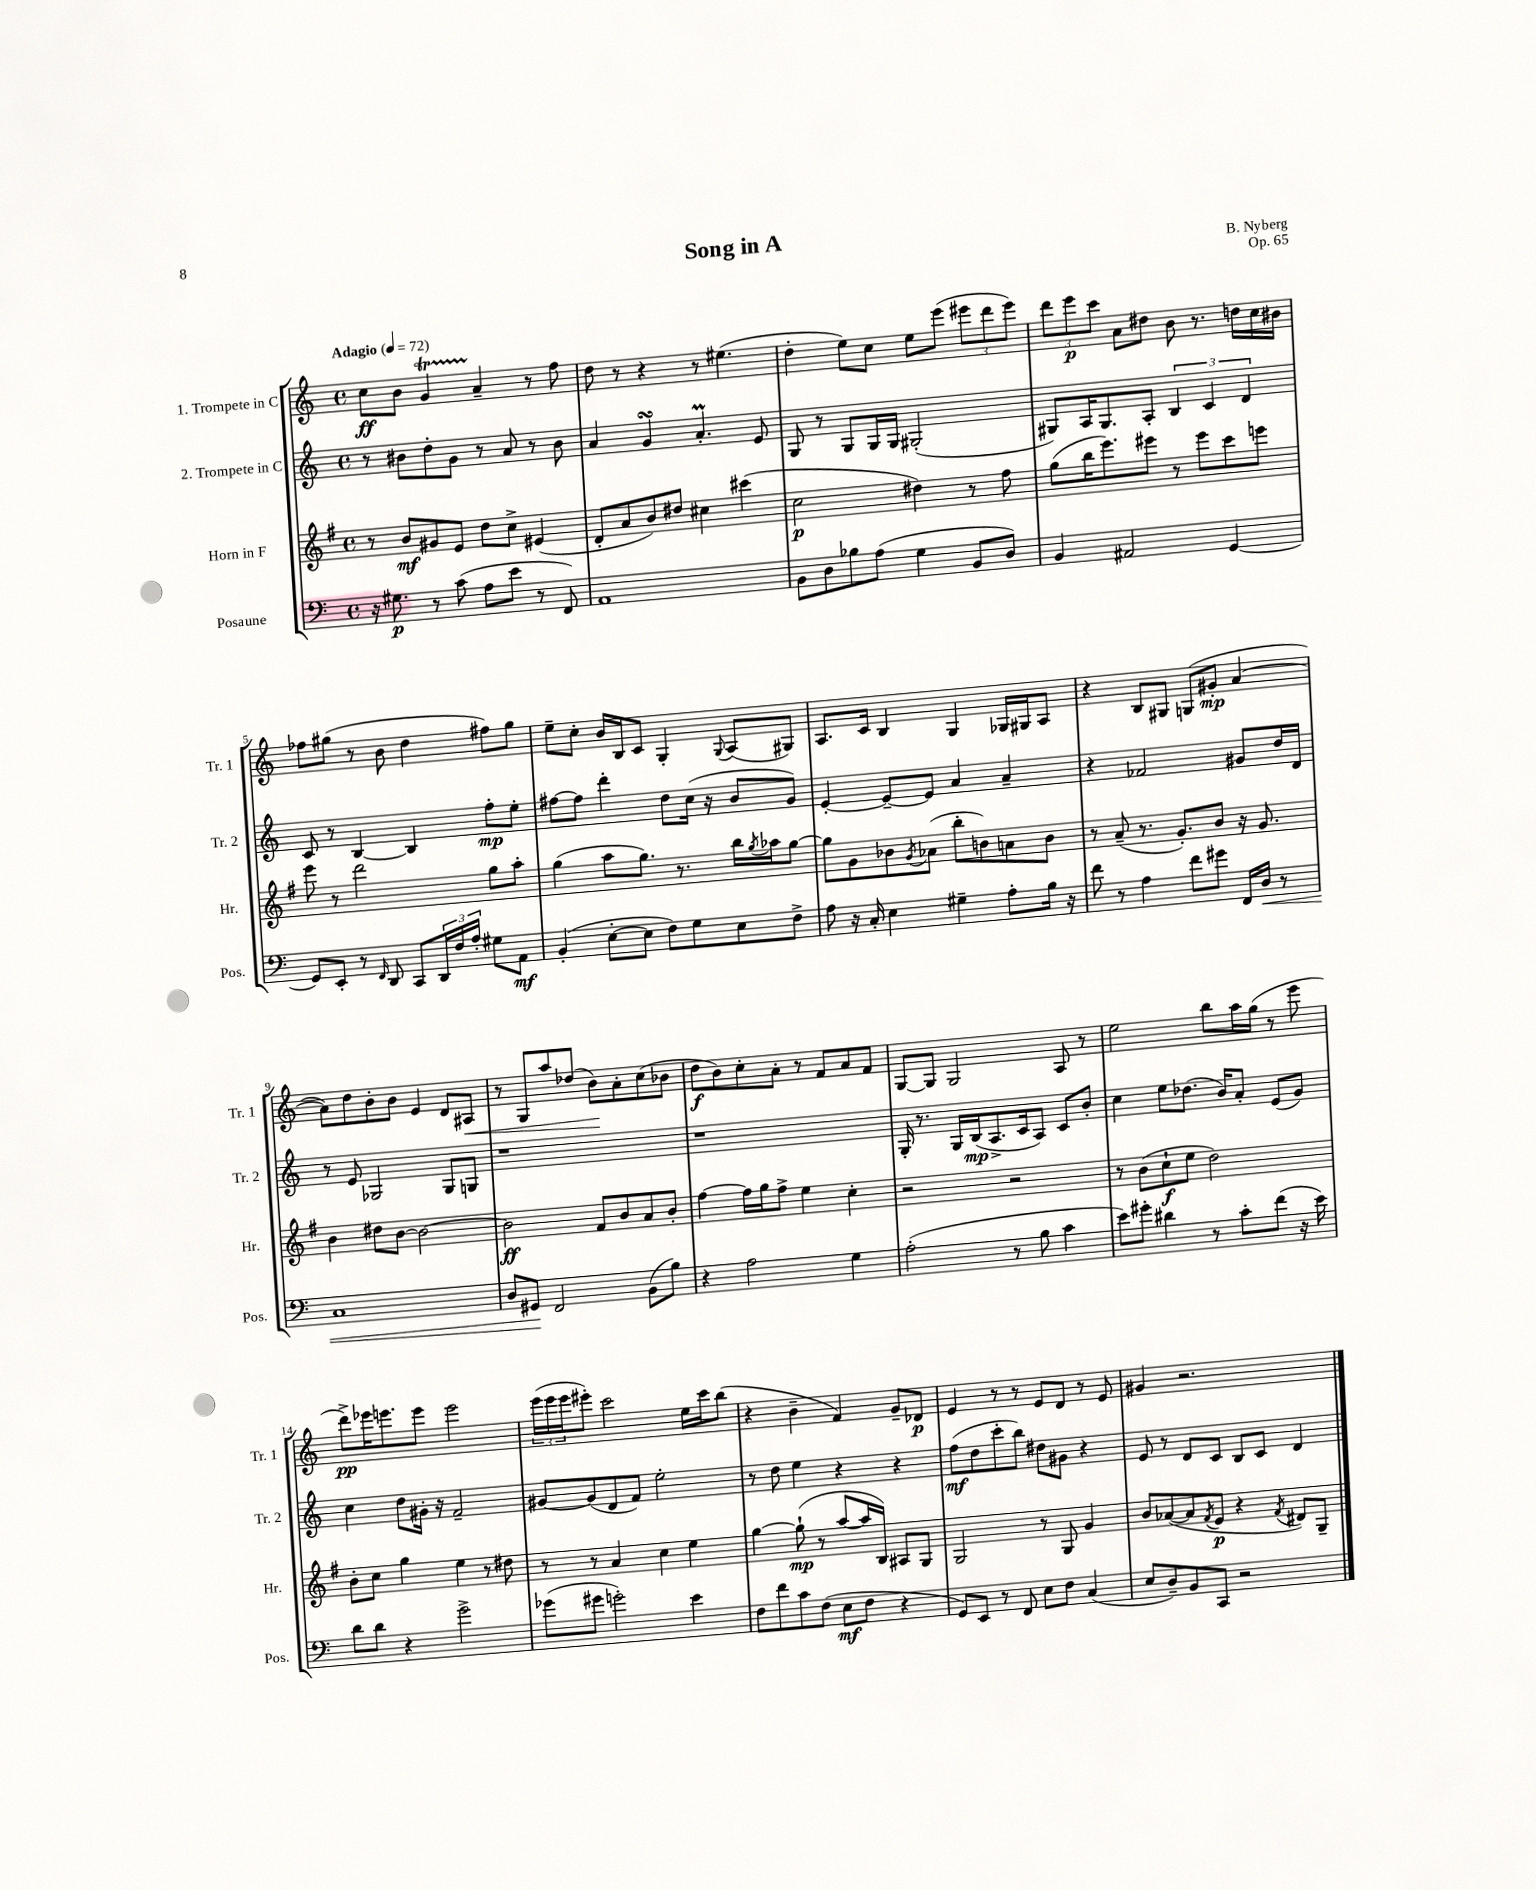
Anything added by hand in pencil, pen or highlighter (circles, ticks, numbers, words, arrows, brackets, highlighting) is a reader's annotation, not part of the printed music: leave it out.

**kern	**dynam	**kern	**dynam	**kern	**dynam	**kern	**dynam
*part4	*part4	*part3	*part3	*part2	*part2	*part1	*part1
*staff4	*staff4	*staff3	*staff3	*staff2	*staff2	*staff1	*staff1
*I"Posaune	*	*I"Horn in F	*	*I"2. Trompete in C	*	*I"1. Trompete in C	*
*I'Pos.	*	*I'Hr.	*	*I'Tr. 2	*	*I'Tr. 1	*
*clefF4	*	*clefG2	*	*clefG2	*	*clefG2	*
*k[]	*	*k[f#]	*	*k[]	*	*k[]	*
*M4/4	*	*M4/4	*	*M4/4	*	*M4/4	*
*met(c)	*	*met(c)	*	*met(c)	*	*met(c)	*
*MM72	*	*MM72	*	*MM72	*	*MM72	*
=1	=1	=1	=1	=1	=1	=1	=1
!	!	!	!	!	!	!LO:TX:a:B:t=Adagio	!
16r	.	8r	.	8r	.	8cc\L	ff
8.G#X\	p	.	.	.	.	.	.
.	.	8b/L	mf	8b#X\L	.	8b\J	.
8r	.	8g#X/	.	8dd'\	.	4gT/	.
(8c\	.	8e/J	.	8g\J	.	.	.
8A\L	.	8dd\L	.	8r	.	4a~/	.
8e\J	.	8cc^\J	.	8a/	.	.	.
8r	.	(4e#X/	.	8r	.	8r	.
8FF/)	.	.	.	8b#\	.	8ff\	.
=2	=2	=2	=2	=2	=2	=2	=2
1AA	.	8d'/L	.	4a/	.	8dd\	.
.	.	8a/	.	.	.	8r	.
.	.	8b/)	.	4gsSSS/	.	4r	.
.	.	8dd#X/J	.	.	.	.	.
.	.	4cc#X\	.	4.aM'/	.	8r	.
.	.	.	.	.	.	(4.ee#X\	.
.	.	(4ccc#X\	.	.	.	.	.
.	.	.	.	8e/	.	.	.
=3	=3	=3	=3	=3	=3	=3	=3
8BB\L	.	2cc\	p	8G/	.	4dd'\	.
8D\	.	.	.	8r	.	.	.
8B-X\	.	.	.	8G/L	.	8ee\L)	.
(8A\J	.	.	.	16G/L	.	8cc\J	.
.	.	.	.	16G/JJ	.	.	.
4G\	.	4dd#X\)	.	(2G#X'/	.	8ee\L	.
.	.	.	.	.	.	(8eee\J	.
8BB/L	.	8r	.	.	.	12eee#X\L	.
.	.	.	.	.	.	12ddd\	.
8D/J)	.	8ff#\	.	.	.	.	.
.	.	.	.	.	.	12eee#\J)	.
=4	=4	=4	=4	=4	=4	=4	=4
4BB/	.	(8gg\L	.	8G#X/L)	.	12ddd\L	.
.	.	.	.	.	.	12eee\	p
.	.	16bb\K	.	16A/K	.	.	.
.	.	.	.	.	.	12ccc\J	.
.	.	8.eee\)	.	8.G#/	.	.	.
2AA#X/	.	.	.	.	.	8a\L	.
.	.	8eee#X\J	.	8A'/J	.	8dd#X\J	.
.	.	8r	.	6B/	.	8b\	.
.	.	8eee#\L	.	.	.	8.r	.
.	.	.	.	6c/	.	.	.
[4GG/	.	8ccc\	.	.	.	.	.
.	.	.	.	.	.	16ddn\LL	.
.	.	.	.	6d/	.	.	.
.	.	8eeen\J	.	.	.	16cc\	.
.	.	.	.	.	.	16b#X\JJ	.
!!LO:LB:g=z
=5	=5	=5	=5	=5	=5	=5	=5
8GG/L]	.	8eee\	.	8c/	.	8ff-X\L	.
8EE'/J	.	8r	.	8r	.	(8gg#X\J	.
8r	.	2ddd\	.	[4B/	.	8r	.
16qqFF/	.	.	.	.	.	.	.
8DD/	.	.	.	.	.	8b\	.
8CC/L	.	.	.	4B/]	.	4dd\	.
24DD/L	.	.	.	.	.	.	.
24F/	.	.	.	.	.	.	.
24A'/JJ	.	.	.	.	.	.	.
8G#X\L	.	8gg\L	.	8ff'\L	mp	8ff#X\L)	.
8AA\J	mf	8aa'\J	.	8ee'\J	.	8gg#\J	.
=6	=6	=6	=6	=6	=6	=6	=6
(4BB'/	.	(4gg\	.	[8ff#X\L	.	8ee~\L	.
.	.	.	.	8ff#\J]	.	8cc'\J	.
[8E'\L	.	8aa\L	.	4ddd'\	.	16b/LL	.
.	.	.	.	.	.	16B/J	.
8E\J]	.	8.gg\J)	.	.	.	8c/J	.
8F\L)	.	.	.	8dd\L	.	4G'/	.
.	.	8.r	.	.	.	.	.
8G\	.	.	.	(16cc\Jk	.	.	.
.	.	.	.	16r	.	.	.
.	.	.	.	.	.	8qqG/	.
8E\	.	16bb\LL	.	8b/L	.	(8A/L	.
.	.	8qgg/	.	.	.	.	.
.	.	16aa-X\J	.	.	.	.	.
8F^\J	.	[8gg\J	.	8g/J)	.	8G#X/J)	.
=7	=7	=7	=7	=7	=7	=7	=7
8A\	.	8gg\L]	.	[4e'/	.	8.A/L	.
16r	.	8g\	.	.	.	.	.
16C'/	.	.	.	.	.	16c/Jk	.
4E\	.	8b-X\	.	8e~/L_	.	4B/	.
.	.	8qg/	.	.	.	.	.
.	.	(8a-X\J	.	8e/J]	.	.	.
4G#X~\	.	8bb'\L	.	4a/	.	4G/	.
.	.	8bn\)	.	.	.	.	.
8A'\L	.	8an\	.	4a~/	.	16G-X/LL	.
.	.	.	.	.	.	16G#X/J	.
16B\Jk	.	8b\J	.	.	.	8A/J	.
16r	.	.	.	.	.	.	.
=8	=8	=8	=8	=8	=8	=8	=8
8f\	.	8r	.	4r	.	4r	.
8r	.	(8a~/	.	.	.	.	.
4A\	.	8.r	.	2f-X/	.	8B/L	.
.	.	.	.	.	.	8G#X/J	.
.	.	8.g'/L)	.	.	.	.	.
8f\L	.	.	.	.	.	(8Gn/L	.
8g#X\J	.	8b/J	.	.	.	8g#X'/J	mp
16FF/LL	.	16r	.	8g#X/L	.	[4a/	.
!	!LO:HP:b	!	!	!	!	!	!
16D/JJ	<	8.g/	.	.	.	.	.
8r	.	.	.	16dd/L	.	.	.
.	.	.	.	16d/JJ	.	.	.
!!LO:LB:g=z
=9	=9	=9	=9	=9	=9	=9	=9
1C	.	4b\	.	8r	.	8a\L])	.
.	.	.	.	8e/	.	8dd\	.
.	.	8dd#X\L	.	2G-X/	.	8b'\	.
.	.	[8b\J	.	.	.	8b\J	.
.	.	2b\_	.	.	.	4e/	.
.	.	.	.	8G-/L	.	8d/L	.
!	!	!	!	!	!	!	!LO:HP:b
.	.	.	.	8Gn/J	.	8A#X/J	<
=10	=10	=10	=10	=10	=10	=10	=10
8D/L	.	2b\]	ff	1r	.	8r	.
8GG#X/J	.	.	.	.	.	8G/L	.
2FF/	[	.	.	.	.	8aa/	.
.	.	.	.	.	.	(8dd-X/J	.
.	.	8f#/L	.	.	.	8b\L)	.
.	.	8b/	.	.	.	8a'\	[
(8BB\L	.	8a/	.	.	.	(8cc\	.
8B\J)	.	8b'/J	.	.	.	8b-X\J	.
=11	=11	=11	=11	=11	=11	=11	=11
4r	.	[4ff#\	.	1r	.	8dd\L	f
.	.	.	.	.	.	8b\)	.
2A\	.	16ff#\LL]	.	.	.	8cc'\	.
.	.	16gg\J	.	.	.	.	.
.	.	8ff#^\J	.	.	.	8a'\J	.
.	.	4ee\	.	.	.	8r	.
.	.	.	.	.	.	8f/L	.
4G\	.	4cc'\	.	.	.	8a/	.
.	.	.	.	.	.	8f/J	.
=12	=12	=12	=12	=12	=12	=12	=12
(2A'\	.	2r	.	16G'/	.	[8G/L	.
.	.	.	.	8.r	.	.	.
.	.	.	.	.	.	8G/J]	.
.	.	.	.	16G/LL	.	2G/	.
.	.	.	.	(16B/J	mp	.	.
.	.	.	.	8.A^/	.	.	.
8r	.	2r	.	.	.	.	.
.	.	.	.	16c/k	.	.	.
8B\	.	.	.	8A/J)	.	.	.
4c\	.	.	.	8c/L	.	8A/	.
.	.	.	.	8b'/J	.	8r	.
=13	=13	=13	=13	=13	=13	=13	=13
8e\L)	.	8r	.	4cc\	.	2ee\	.
8g#X'\J	.	(8b\L	.	.	.	.	.
4d#X\	.	8cc`\	f	8ee\L	.	.	.
.	.	8ee\J	.	(8.dd-X\J	.	.	.
8r	.	2dd\)	.	.	.	8bb\L	.
.	.	.	.	16b/KL)	.	.	.
8c'\L	.	.	.	8a'/J	.	16aa\L	.
.	.	.	.	.	.	(16gg\JJ	.
(8f\J	.	.	.	(8e/L	.	8r	.
16r	.	.	.	8g/J)	.	8eee\	.
16e\)	.	.	.	.	.	.	.
!!LO:LB:g=z
=14	=14	=14	=14	=14	=14	=14	=14
8d\L	.	8b'\L	.	4cc\	.	8ddd^\L)	pp
8d\J	.	8cc\J	.	.	.	16eee-X\K	.
.	.	.	.	.	.	8.eeen\	.
4r	.	4gg\	.	8dd\L	.	.	.
.	.	.	.	16g#X'\Jk	.	8eee\J	.
.	.	.	.	16r	.	.	.
2g^\	.	4ee\	.	2f~/	.	2eee\	.
.	.	8r	.	.	.	.	.
.	.	8dd#X\	.	.	.	.	.
=15	=15	=15	=15	=15	=15	=15	=15
(8g-X\L	.	8r	.	[8g#X/L	.	(24eee\LL	.
.	.	.	.	.	.	24eee\	.
.	.	.	.	.	.	24eee\J	.
8g#X\J	.	8r	.	(8g#/]	.	8eee#X'\J)	.
2gn'\)	.	4a/	.	8d/	.	2ccc\	.
.	.	.	.	8f/J)	.	.	.
.	.	4cc\	.	2ee'\	.	.	.
4e\	.	4ee\	.	.	.	16ee\LL	.
.	.	.	.	.	.	16ccc\J	.
.	.	.	.	.	.	(8bb\J	.
=16	=16	=16	=16	=16	=16	=16	=16
8F\L	.	[4gg\	.	8r	.	4r	.
8f\	.	.	.	8dd\	.	.	.
8c\	.	(8gg`\]	mp	4ee\	.	4b~\	.
(8F\J	.	8r	.	.	.	.	.
8E\L	mf	[8aa/L	.	4r	.	4f/)	.
8F\J	.	16aa/L]	.	.	.	.	.
.	.	16B/JJ)	.	.	.	.	.
4r	.	8A#X/L	.	4r	.	8g~/L	.
.	.	8G/J	.	.	.	8d-X/J	p
=17	=17	=17	=17	=17	=17	=17	=17
8GG/L)	.	2G/	.	(8ff\L	mf	4e/	.
8EE/J	.	.	.	8dd\	.	.	.
8r	.	.	.	8ccc'\	.	8r	.
8FF/	.	.	.	8bb\J)	.	8r	.
8E\L	.	8r	.	8dd#X\L	.	8e/L	.
8F\J	.	8G/	.	8g#X\J	.	8d/J	.
(4C/	.	4g/	.	4r	.	8r	.
.	.	.	.	.	.	8e/	.
=18	=18	=18	=18	=18	=18	=18	=18
8E/L	.	8b/L	.	8e/	.	4g#X/	.
8D~/)	.	([8a-X/	.	8r	.	.	.
8BB/	.	8a-/]	.	8d/L	.	2.r	.
.	.	8qf#/	.	.	.	.	.
8CC/J	.	8e/J	p	8c/J	.	.	.
2r	.	4r	.	8B/L	.	.	.
.	.	.	.	8c/J	.	.	.
.	.	8qf#/	.	.	.	.	.
.	.	8d#X/L)	.	4d/	.	.	.
.	.	8G~/J	.	.	.	.	.
==	==	==	==	==	==	==	==
*-	*-	*-	*-	*-	*-	*-	*-
